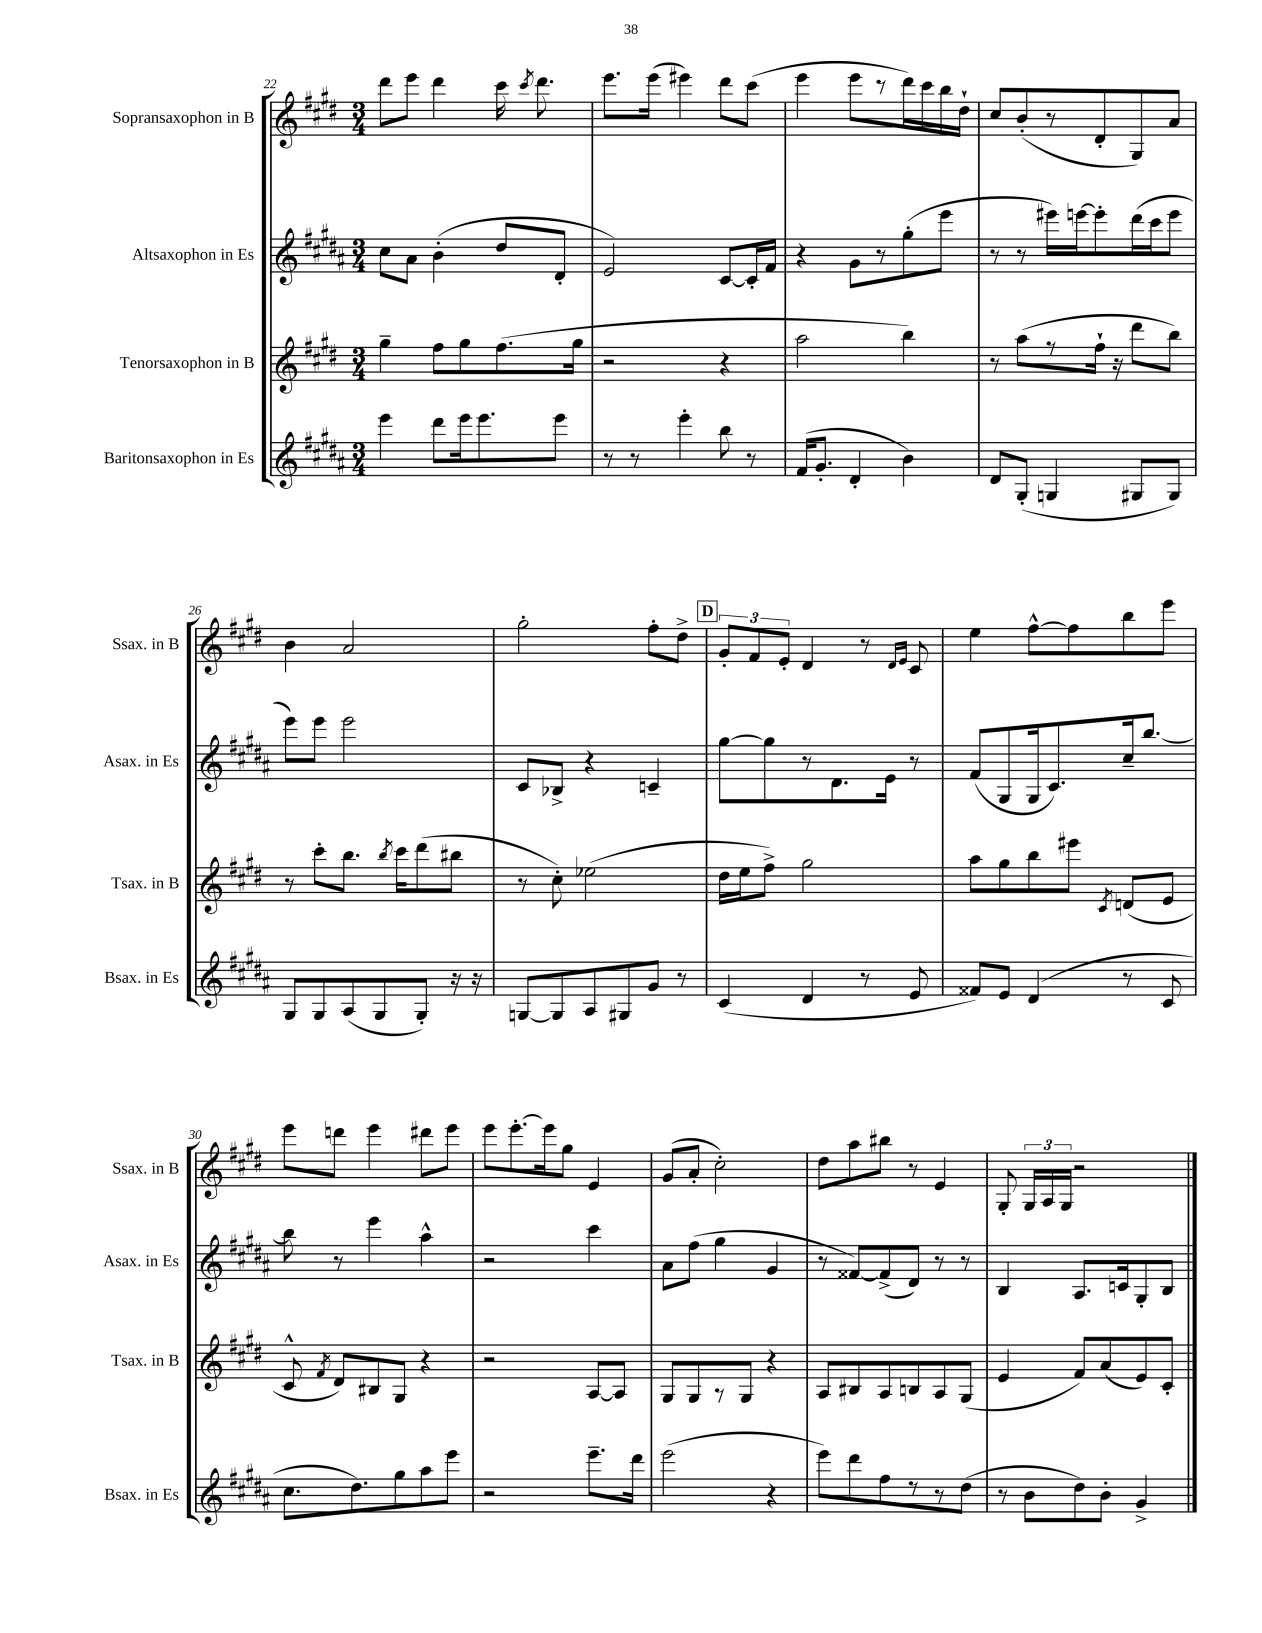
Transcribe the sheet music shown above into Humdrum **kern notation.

**kern	**kern	**kern	**kern
*staff4	*staff3	*staff2	*staff1
*clefG2	*clefG2	*clefG2	*clefG2
*k[f#c#g#d#a#]	*k[f#c#g#d#]	*k[f#c#g#d#a#]	*k[f#c#g#d#]
*M3/4	*M3/4	*M3/4	*M3/4
4eee	4gg#~	8cc#	8ddd#
.	.	8a#	8eee
8ddd#	8ff#	(4b'	4ddd#
16eee	8gg#	.	.
8.eee	.	.	.
.	(8.ff#	8dd#	16ccc#
.	.	.	8qccc#
.	.	.	8.ddd#
8eee	.	8d#'	.
.	16gg#	.	.
=	=	=	=
8r	2r	2e)	8.eee
8r	.	.	.
.	.	.	(16eee
4eee'	.	.	4eee#)
8bb	4r	[8c#	8ddd#
8r	.	16c#']	(8ccc#
.	.	16f#	.
=	=	=	=
(16f#	2aa	4r	4eee
8.g#'	.	.	.
4d#'	.	8g#	8eee
.	.	8r	8r
4b)	4bb)	(8gg#'	16ddd#)
.	.	.	16ccc#
.	.	8eee	16bb
.	.	.	16dd#`
=	=	=	=
8d#	8r	8r	8cc#
(8G#'	(8aa	8r	(8b'
4G	8r	16eee#)	8r
.	.	[16eee	.
.	16ff#`	8eee']	8d#'
.	16r	.	.
8G#	8ddd#	(16ddd#	8G#)
.	.	16ccc#	.
8G#)	8bb)	8eee	8a
=	=	=	=
8G#	8r	8eee)	4b
8G#	8ccc#'	8eee	.
(8A#	8.bb	2eee	2a
8G#	.	.	.
.	8qbb	.	.
.	16ccc#	.	.
8G#')	(8ddd#	.	.
16r	8bb#	.	.
16r	.	.	.
=	=	=	=
[8G	8r	8c#	2gg#'
8G]	8cc#')	8B-^	.
8A#	(2ee-	4r	.
8G#	.	.	.
8g#	.	4c~	8ff#'
8r	.	.	8dd#^
=	=	=	=
(4c#	16dd#	[8gg#	12g#'
.	16ee	.	.
.	.	.	12f#
.	8ff#^)	8gg#]	.
.	.	.	12e'
4d#	2gg#	8r	4d#
.	.	8.d#	.
8r	.	.	8r
.	.	16e	.
.	.	.	16qqd#
.	.	.	16qqe
8e	.	8r	8c#
=	=	=	=
8f##)	8aa	(8f#	4ee
8e	8gg#	8G#	.
(4d#	8bb	16G#	[8ff#^^
.	.	8.c#)	.
.	8eee#	.	8ff#]
.	8qc#	.	.
8r	(8d	16cc#~	8bb
.	.	[8.bb	.
8c#	8e	.	8eee
=	=	=	=
8.cc#	8c#^^	8bb]	8eee
.	8qf#	.	.
.	8d#)	8r	8ddd
8.dd#)	.	.	.
.	8B#	4eee	4eee
8gg#	8G#	.	.
8aa#	4r	4aa#^^	8ddd#
8eee	.	.	8eee
=	=	=	=
2r	2r	2r	8eee
.	.	.	[8.eee'
.	.	.	16eee]
.	.	.	8gg#
8.eee~	[8A	4ccc#	4e
.	8A]	.	.
16ddd#	.	.	.
=	=	=	=
(2eee	8G#	8a#	(8g#
.	8G#	(8ff#	8a'
.	8r	4gg#	2cc#')
.	8G#	.	.
4r	4r	4g#	.
=	=	=	=
8eee)	8A	8r	8dd#
8ddd#	8B#	[8f##)	8aa
8ff#	8A	(8f##^]	8bb#
8r	8B	8d#)	8r
8r	8A	8r	4e
(8dd#	(8G#	8r	.
=	=	=	=
8r	4e	4B	8G#'
8b	.	.	24G#
.	.	.	24A
.	.	.	24G#
8dd#)	8f#)	8.A#	2r
8b'	(8a	.	.
.	.	16c	.
4g#^	8e)	8G#'	.
.	8c#'	8B	.
==	==	==	==
*-	*-	*-	*-
